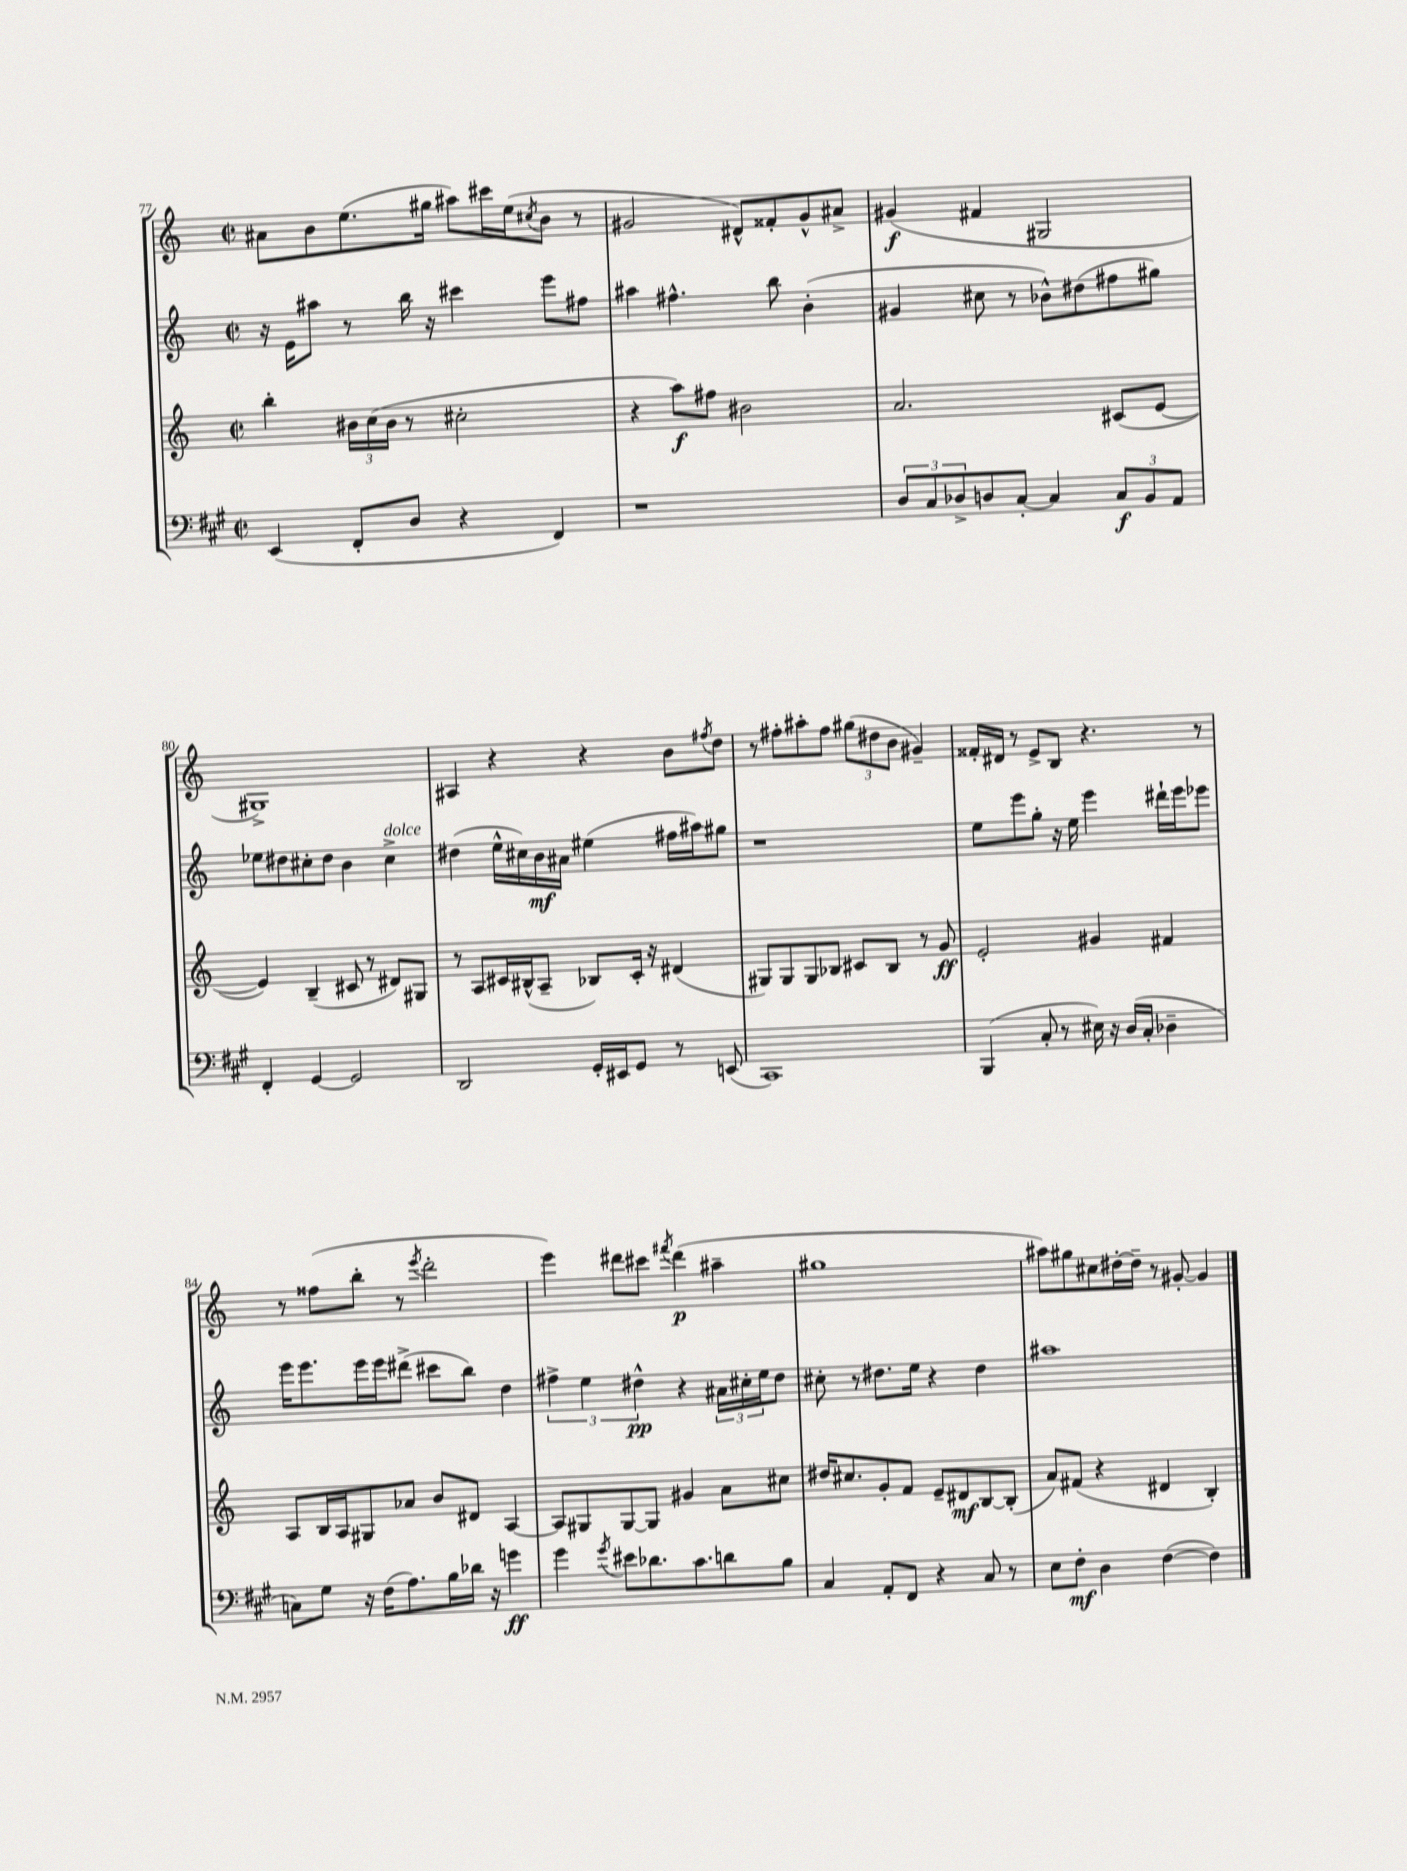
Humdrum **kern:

**kern	**kern	**kern	**kern
*staff4	*staff3	*staff2	*staff1
*clefF4	*clefG2	*clefG2	*clefG2
*k[f#c#g#]	*k[]	*k[]	*k[]
*M2/2	*M2/2	*M2/2	*M2/2
*met(c|)	*met(c|)	*met(c|)	*met(c|)
(4EE	4bb'	16r	8a#
.	.	16e	.
.	.	8aa#	8b
8FF#'	24b#	8r	(8.ee
.	(24cc	.	.
.	24b#	.	.
8D	8r	16bb	.
.	.	16r	16gg#
4r	2cc#'	4ccc#	8aa#)
.	.	.	16ccc#
.	.	.	(16ee
.	.	.	8qcc#
4FF#)	.	8eee	8b
.	.	8ff#	8r
=	=	=	=
1r	4r	4aa#	2g#
.	8aa)	4.ff#^^	.
.	8ff#	.	.
.	2b#	.	8d#^^)
.	.	8bb	8f##'
.	.	(4b'	8g#^^
.	.	.	8a#^
=	=	=	=
12D	2.a	4g#	(4g#
12C#	.	.	.
12D-^	.	.	.
8D	.	8cc#	4f#
[8C#'	.	8r	.
4C#]	.	8b-^^)	2G#
.	.	(8dd#	.
12C#	(8c#	8ff#	.
12BB	.	.	.
.	[8e	8gg#)	.
12AA	.	.	.
=	=	=	=
4FF#'	4e])	8ee-	1G#^)
.	.	8dd#	.
[4GG#	(4B~	8cc#'	.
.	.	8dd#	.
2GG#]	8c#	4b	.
.	8r	.	.
.	8d#)	4cc#^	.
.	8G#	.	.
=	=	=	=
2DD	8r	(4dd#	4A#
.	8A	.	.
.	16c#	16ee^^	4r
.	(16B#^^	16cc#)	.
.	8A~	16b	.
.	.	16a#	.
16GG#'	8B-)	(4ee#	4r
16EE#	.	.	.
8GG#	16c#'	.	.
.	16r	.	.
8r	(4d#	16ff#	8b
.	.	16aa#)	.
.	.	.	8qff#
(8EE	.	8gg#	8dd
=	=	=	=
1CC#)	8G#)	1r	8r
.	8G#	.	8ff#'
.	8G#	.	8aa#'
.	8B-	.	8ff#
.	8c#	.	(12gg#
.	.	.	12dd#
.	8B-	.	.
.	.	.	12b
.	8r	.	4g#~)
.	8g	.	.
=	=	=	=
(4BBB	2e'	8ee	16f##'
.	.	.	16d#
.	.	8eee	8r
8C#'	.	8gg'	8e^
8r	.	16r	8B
.	.	16ee	.
16E#)	4g#	4eee	4.r
16r	.	.	.
(16D	.	.	.
16C#'	.	.	.
4D-~	4f#	16ddd#`	.
.	.	16eee	.
.	.	8eee-	8r
=	=	=	=
8C)	8A	16eee	8r
.	.	8.eee	.
8G#	16B	.	(8ff##
.	16A	.	.
16r	8G#	16eee	8bb'
(16F#	.	16eee	.
8.A)	8a-	(8ddd#^	8r
.	.	.	8qeee
.	8b	8ccc#	2ddd'
16B	.	.	.
16d-	8d#	8bb)	.
16r	.	.	.
4g	[4A	4dd	.
=	=	=	=
4g#	8A]	6ff#^	4eee)
.	8G#	.	.
.	.	6ee	.
8qg#	.	.	.
8e#	[8G#	.	8ddd#
.	.	6dd#^^	.
8.d-	8G#]	.	8ccc#
.	.	.	8qfff#
.	4g#	4r	(4ddd#
8.c#	.	.	.
8d	8a	24a#	4aa#~
.	.	24cc#'	.
.	.	24ee	.
8B	8cc#	8dd#	.
=	=	=	=
4C#	16dd#	8cc#'	1gg#
.	8.cc#	.	.
.	.	8r	.
8AA'	8g'	8.dd#	.
8FF#	8f	.	.
.	.	16ee	.
4r	8e~	4r	.
.	8d#	.	.
8C#	[8B	4dd#	.
8r	(8B']	.	.
=	=	=	=
8E	8a)	1aa#	8aa#)
8F#'	(8f#	.	8gg#
4D	4r	.	8cc#
.	.	.	[16dd#'
.	.	.	16dd#~]
([4F#	4d#	.	8r
.	.	.	[8g#'
4F#])	4B')	.	4g#]
==	==	==	==
*-	*-	*-	*-
